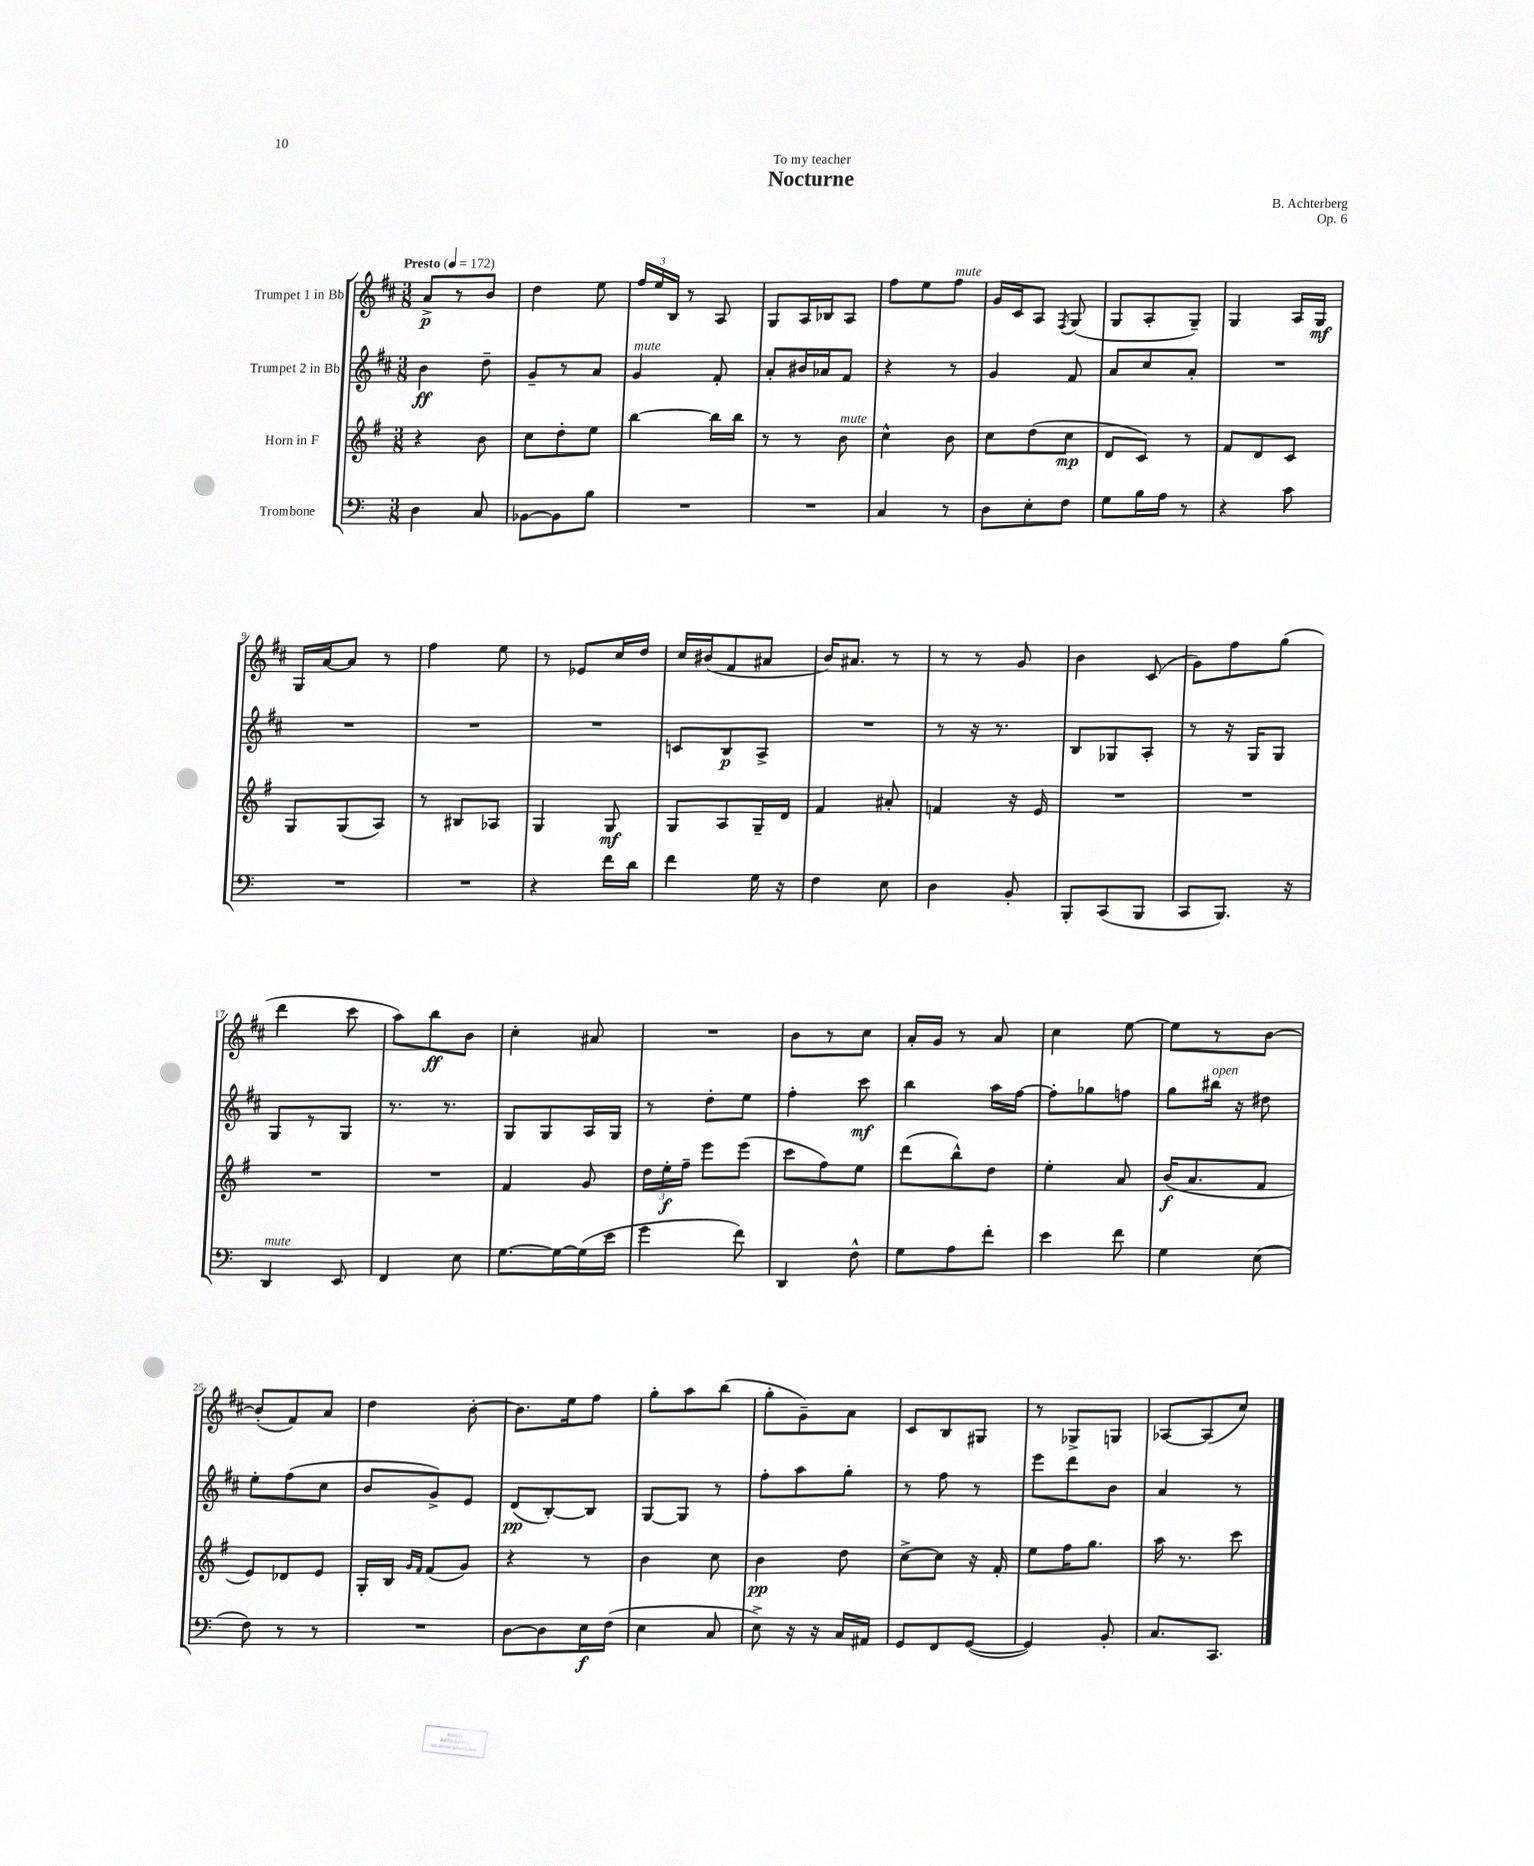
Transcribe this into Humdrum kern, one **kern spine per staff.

**kern	**dynam	**kern	**dynam	**kern	**dynam	**kern	**dynam
*part4	*part4	*part3	*part3	*part2	*part2	*part1	*part1
*staff4	*staff4	*staff3	*staff3	*staff2	*staff2	*staff1	*staff1
*I"Trombone	*	*I"Horn in F	*	*I"Trumpet 2 in Bb	*	*I"Trumpet 1 in Bb	*
*clefF4	*	*clefG2	*	*clefG2	*	*clefG2	*
*k[]	*	*k[f#]	*	*k[f#c#]	*	*k[f#c#]	*
*M3/8	*	*M3/8	*	*M3/8	*	*M3/8	*
*MM172	*	*MM172	*	*MM172	*	*MM172	*
=1	=1	=1	=1	=1	=1	=1	=1
!	!	!	!	!	!	!LO:TX:a:B:t=Presto	!
4D\	.	4r	.	4b\	ff	8a^/L	p
.	.	.	.	.	.	8r	.
8C/	.	8b\	.	8dd~\	.	8b/J	.
=2	=2	=2	=2	=2	=2	=2	=2
[8BB-X\L	.	8cc\L	.	8g~/L	.	4dd\	.
8BB-\]	.	8dd'\	.	8r	.	.	.
8B\J	.	8ee\J	.	8a/J	.	8ee\	.
=3	=3	=3	=3	=3	=3	=3	=3
!	!	!	!	!LO:TX:a:i:t=mute	!	!	!
4.r	.	[4bb\	.	4g/	.	24ff#/LL	.
.	.	.	.	.	.	24ee/	.
.	.	.	.	.	.	24B/JJ	.
.	.	.	.	.	.	8r	.
.	.	16bb\LL]	.	8f#'/	.	8A/	.
.	.	16bb\JJ	.	.	.	.	.
=4	=4	=4	=4	=4	=4	=4	=4
4.r	.	8r	.	8a'/L	.	8G/L	.
.	.	8r	.	16b#X/L	.	16A/L	.
.	.	.	.	16a-X/J	.	16B-X/J	.
!	!	!LO:TX:a:i:t=mute	!	!	!	!	!
.	.	8b\	.	8f#/J	.	8A/J	.
=5	=5	=5	=5	=5	=5	=5	=5
4C/	.	4cc^^\	.	4r	.	8ff#\L	.
.	.	.	.	.	.	8ee\	.
!	!	!	!	!	!	!LO:TX:a:i:t=mute	!
8r	.	8b\	.	8r	.	8ff#\J	.
=6	=6	=6	=6	=6	=6	=6	=6
8D\L	.	8cc\L	.	4g/	.	16g/LL	.
.	.	.	.	.	.	16c#/J	.
8E'\	.	(8dd\	.	.	.	8A/J	.
.	.	.	.	.	.	8qF#/	.
8F\J	.	8cc\J	mp	8f#/	.	(8G/	.
=7	=7	=7	=7	=7	=7	=7	=7
8G\L	.	8d/L	.	8a/L	.	8G/L	.
16B\L	.	8c/J)	.	8cc#/	.	8A'/	.
16A\JJ	.	.	.	.	.	.	.
8r	.	8r	.	8a'/J	.	8G~/J)	.
=8	=8	=8	=8	=8	=8	=8	=8
4r	.	8f#/L	.	4.r	.	4G/	.
.	.	8d/	.	.	.	.	.
8c\	.	8c/J	.	.	.	16A/LL	.
.	.	.	.	.	.	16G/JJ	mf
!!LO:LB:g=z
=9	=9	=9	=9	=9	=9	=9	=9
4.r	.	8G/L	.	4.r	.	16G/LL	.
.	.	.	.	.	.	[16a/J	.
.	.	(8G/	.	.	.	8a/J]	.
.	.	8A/J)	.	.	.	8r	.
=10	=10	=10	=10	=10	=10	=10	=10
4.r	.	8r	.	4.r	.	4ff#\	.
.	.	8B#X/L	.	.	.	.	.
.	.	8A-X/J	.	.	.	8ee\	.
=11	=11	=11	=11	=11	=11	=11	=11
4r	.	4G/	.	4.r	.	8r	.
.	.	.	.	.	.	8e-X/L	.
16f\LL	.	8G/	mf	.	.	16cc#/L	.
16d\JJ	.	.	.	.	.	16dd/JJ	.
=12	=12	=12	=12	=12	=12	=12	=12
4f\	.	8G/L	.	8cn/L	.	16cc#/LL	.
.	.	.	.	.	.	(16b#X/J	.
.	.	8A/	.	8B/	p	8f#/	.
16G\	.	16G~/L	.	8A^/J	.	8a#X/J	.
16r	.	16d/JJ	.	.	.	.	.
=13	=13	=13	=13	=13	=13	=13	=13
4F\	.	4f#/	.	4.r	.	16b/KL)	.
.	.	.	.	.	.	8.a#X/J	.
8E\	.	8a#X'/	.	.	.	8r	.
=14	=14	=14	=14	=14	=14	=14	=14
4D\	.	4fn/	.	8r	.	8r	.
.	.	.	.	16r	.	8r	.
.	.	.	.	8.r	.	.	.
8BB'/	.	16r	.	.	.	8g/	.
.	.	16e/	.	.	.	.	.
=15	=15	=15	=15	=15	=15	=15	=15
8BBB'/L	.	4.r	.	8B/L	.	4b\	.
(8CC/	.	.	.	8G-X/	.	.	.
8BBB/J	.	.	.	8A'/J	.	(8c#/	.
=16	=16	=16	=16	=16	=16	=16	=16
8CC/L	.	4.r	.	8r	.	8g\L)	.
8.BBB/J)	.	.	.	16r	.	8ff#\	.
.	.	.	.	16G/KL	.	.	.
.	.	.	.	8G/J	.	(8gg\J	.
16r	.	.	.	.	.	.	.
!!LO:LB:g=z
=17	=17	=17	=17	=17	=17	=17	=17
!LO:TX:a:i:t=mute	!	!	!	!	!	!	!
4DD/	.	4.r	.	8G/L	.	4ddd\	.
.	.	.	.	8r	.	.	.
8EE/	.	.	.	8G/J	.	8ccc#\	.
=18	=18	=18	=18	=18	=18	=18	=18
4FF/	.	4.r	.	8.r	.	8aa\L)	.
.	.	.	.	.	.	8bb\	ff
.	.	.	.	8.r	.	.	.
8E\	.	.	.	.	.	8b\J	.
=19	=19	=19	=19	=19	=19	=19	=19
[8.G\L	.	4f#/	.	8G/L	.	4cc#'\	.
.	.	.	.	8G/	.	.	.
16G\L_	.	.	.	.	.	.	.
(16G\]	.	8g/	.	16A/L	.	8a#X/	.
16e\JJ	.	.	.	16G/JJ	.	.	.
=20	=20	=20	=20	=20	=20	=20	=20
4g\	.	24dd\LL	.	8r	.	4.r	.
.	.	24ee'\	f	.	.	.	.
.	.	24ff#~\JJ	.	.	.	.	.
.	.	8eee\L	.	8dd'\L	.	.	.
8f\)	.	(8eee\J	.	8ee\J	.	.	.
=21	=21	=21	=21	=21	=21	=21	=21
4DD/	.	8ccc\L	.	4ff#'\	.	8b\L	.
.	.	8ff#\)	.	.	.	8r	.
8F^^\	.	8ee\J	.	8ccc#\	mf	8cc#\J	.
=22	=22	=22	=22	=22	=22	=22	=22
8G\L	.	(8ddd\L	.	4bb\	.	16a'/LL	.
.	.	.	.	.	.	16g/JJ	.
8A\	.	8bb^^\)	.	.	.	8r	.
8f'\J	.	8dd\J	.	16aa\LL	.	8a/	.
.	.	.	.	[16ff#\JJ	.	.	.
=23	=23	=23	=23	=23	=23	=23	=23
4e\	.	4ee'\	.	8ff#'\L]	.	4cc#\	.
.	.	.	.	8gg-X\	.	.	.
8f\	.	8a/	.	8ffn\J	.	[8ee\	.
=24	=24	=24	=24	=24	=24	=24	=24
4G\	.	(16b/KL	f	8gg\L	.	8ee\L]	.
.	.	8.a/	.	.	.	.	.
!	!	!	!	!LO:TX:a:i:t=open	!	!	!
.	.	.	.	16bb#X\Jk	.	8r	.
.	.	.	.	16r	.	.	.
(8E\	.	8f#/J	.	8dd#X\	.	[8b\J	.
!!LO:LB:g=z
=25	=25	=25	=25	=25	=25	=25	=25
8F\)	.	8e/L)	.	8ee'\L	.	(8b'/L]	.
8r	.	8d-X/	.	(8ff#\	.	8f#/)	.
8r	.	8e/J	.	8cc#\J	.	8a/J	.
=26	=26	=26	=26	=26	=26	=26	=26
4.r	.	16G'/LL	.	8b/L	.	4dd\	.
.	.	16B/JJ	.	.	.	.	.
.	.	16qqg/LL	.	.	.	.	.
.	.	16qqf#/JJ	.	.	.	.	.
.	.	(8f#/L	.	8g^/)	.	.	.
.	.	8g/J)	.	8e/J	.	[8b'\	.
=27	=27	=27	=27	=27	=27	=27	=27
[8D\L	.	4r	.	(8d/L	pp	8.b\L]	.
8D\]	.	.	.	[8B'/)	.	.	.
.	.	.	.	.	.	16ee\k	.
16E\L	f	8r	.	8B/J]	.	8ff#\J	.
(16F\JJ	.	.	.	.	.	.	.
=28	=28	=28	=28	=28	=28	=28	=28
4E\	.	4b\	.	[8G/L	.	8gg'\L	.
.	.	.	.	8G/J]	.	8aa\	.
8C/	.	8cc\	.	8r	.	(8bb\J	.
=29	=29	=29	=29	=29	=29	=29	=29
8E^\)	.	4b\	pp	8ff#'\L	.	8gg'\L	.
16r	.	.	.	8aa\	.	8g~\)	.
16r	.	.	.	.	.	.	.
16C/LL	.	8dd\	.	8gg'\J	.	8a\J	.
16AA#X/JJ	.	.	.	.	.	.	.
=30	=30	=30	=30	=30	=30	=30	=30
8GG/L	.	[8cc^\L	.	8r	.	8c#/L	.
8FF/	.	8cc\J]	.	8ff#\	.	8B/	.
([8GG/J	.	16r	.	8r	.	8G#X/J	.
.	.	16f#'/	.	.	.	.	.
=31	=31	=31	=31	=31	=31	=31	=31
4GG/])	.	8ee\L	.	8eee\L	.	8r	.
.	.	16ff#\K	.	8ddd\	.	8G-X^/L	.
.	.	8.gg\J	.	.	.	.	.
8BB'/	.	.	.	8b\J	.	8Gn/J	.
=32	=32	=32	=32	=32	=32	=32	=32
8.C/L	.	16aa\	.	4a/	.	[8A-X/L	.
.	.	8.r	.	.	.	.	.
.	.	.	.	.	.	(8A-/]	.
8.CC/J	.	.	.	.	.	.	.
.	.	8ccc\	.	8r	.	8cc#/J)	.
==	==	==	==	==	==	==	==
*-	*-	*-	*-	*-	*-	*-	*-
